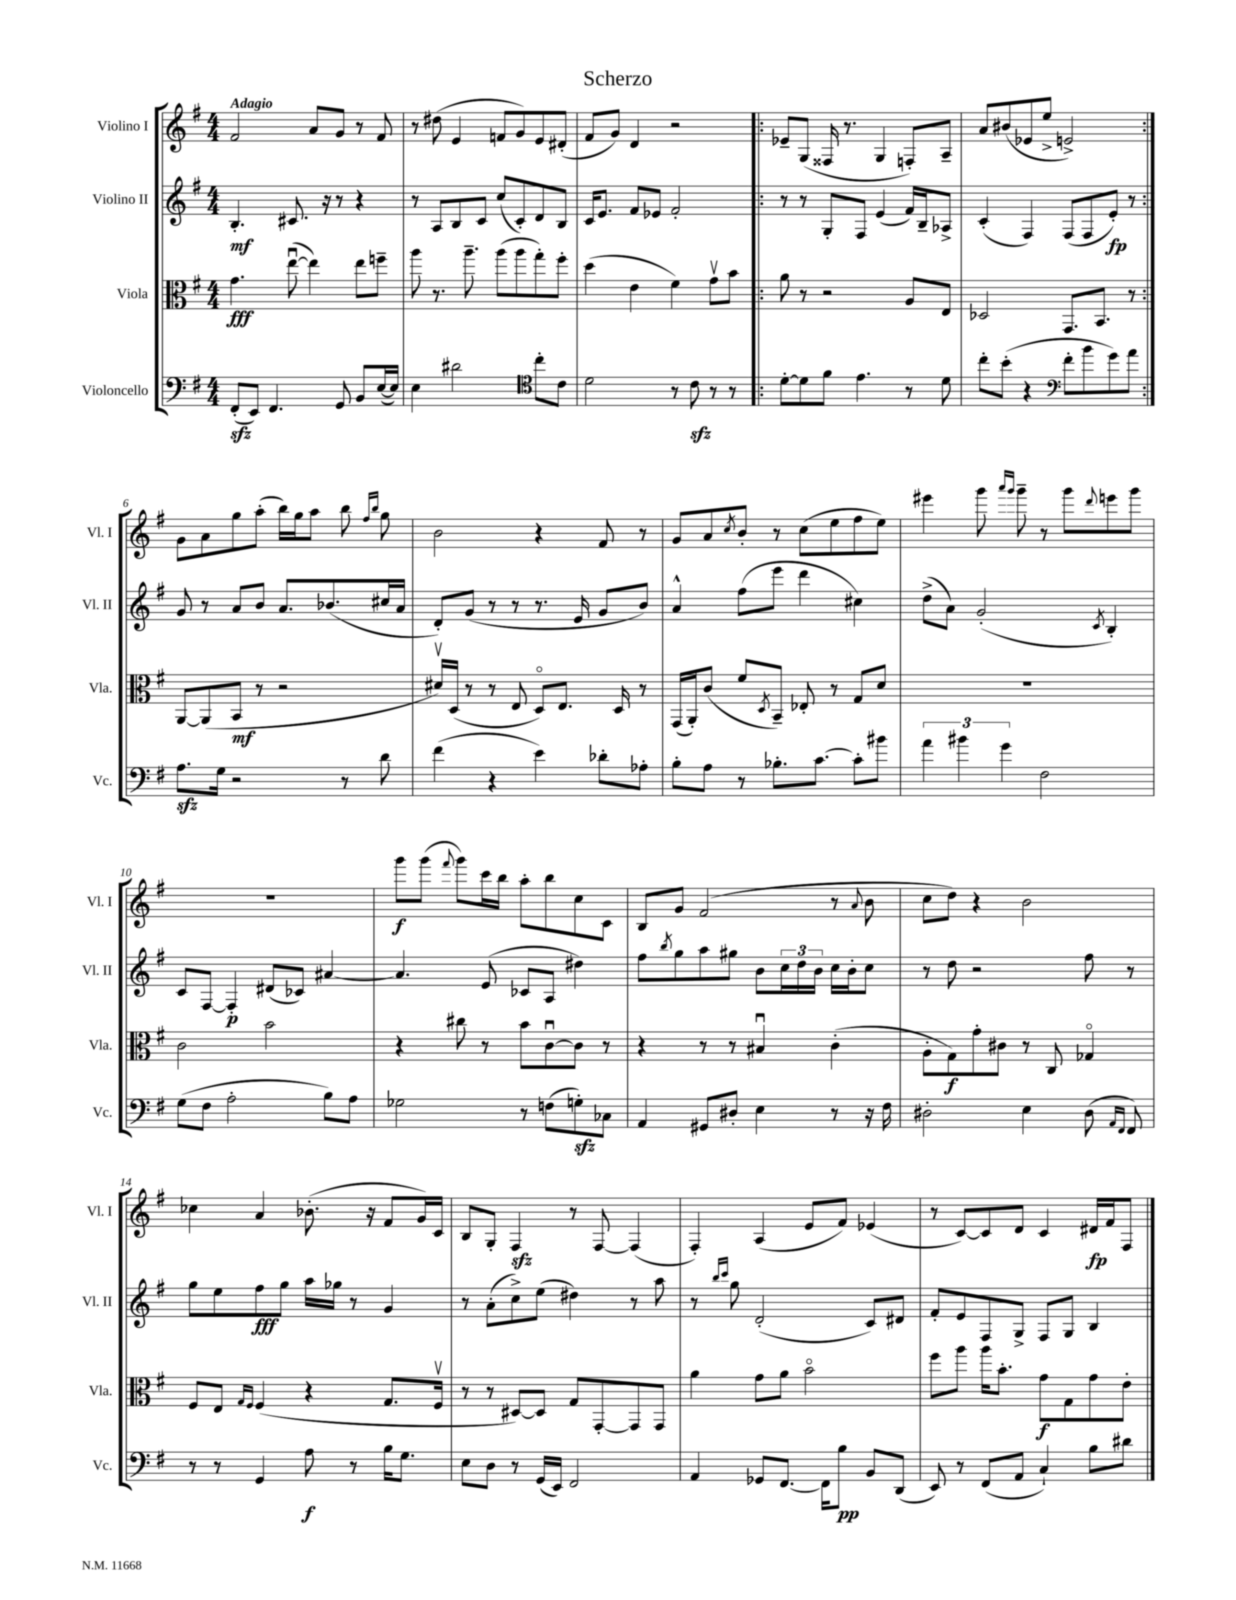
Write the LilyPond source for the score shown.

\header { title = "Scherzo" }
<<
\new StaffGroup <<
\new Staff = "s0" \with { instrumentName = "Violino I" shortInstrumentName = "Vl. I" } {
    \clef treble \key g \major \numericTimeSignature \time 4/4 \tempo "Adagio"
    fis'2 a'8 g'8 r8 fis'8 |
    r8 dis''8( e'4 f'8 g'8) e'8 dis'8-.( |
    fis'8 g'8) d'4 r2 |
    \repeat volta 2 { ees'8-- g8( fisis16 r8. g4 f8-.) a8-- |
    a'8 bis'8( ees'8 e''8-> e'2->) | }
    g'8 a'8 g''8 a''8-.( b''16) g''16 a''8 b''8 \grace { fis''16 b''16 } g''8 |
    b'2 r4 fis'8 r8 |
    g'8 a'8 \acciaccatura { c''8 } b'8-. r8 c''8( e''8 fis''8 e''8) |
    eis'''4 g'''8 \grace { a'''16 g'''16 } g'''8-- r8 g'''8 \appoggiatura { d'''8 } e'''8 g'''8 |
    R1 |
    g'''8\f g'''8( \appoggiatura { fis'''8 } g'''8) c'''16 b''16 a''8-. b''8 c''8 c'8 |
    b8 g'8 fis'2( r8 \appoggiatura { a'8 } b'8 |
    c''8 d''8) r4 b'2 |
    ces''4 a'4 bes'8.-.( r16 fis'8 g'16) c'16 |
    b8 g8-. fis4\sfz r8 fis8~ fis4( |
    fis4-.) a4( e'8 fis'8) ees'4( |
    r8 c'8~) c'8 d'8 c'4 dis'16\fp fis'16 fis8 \bar "|." |
}
\new Staff = "s1" \with { instrumentName = "Violino II" shortInstrumentName = "Vl. II" } {
    \clef treble \key g \major \numericTimeSignature \time 4/4
    b4.-.\mf cis'8. r16 r8 r4 |
    r8 a8 b8 c'8 c''8( c'8-.) d'8 b8 |
    c'16 e'8. fis'8 ees'8 fis'2-. |
    \repeat volta 2 { r8 r8 g8-. fis8 e'4( fis'16) b16-- aes8-> |
    c'4-.( fis4) fis8( fis8 e'8-.\fp) r8 | }
    g'8 r8 a'8 b'8 a'8. bes'8.( cis''16 a'16 |
    d'8-.) g'8( r8 r8 r8. e'16 g'8 b'8) |
    a'4-^ fis''8( e'''8 d'''4 cis''4) |
    d''8->( a'8) g'2-.( \acciaccatura { c'8 } b4-.) |
    c'8 fis8~ fis4-.\p dis'8( ces'8) ais'4~ |
    ais'4. e'8( ces'8 a8 dis''4) |
    fis''8 \acciaccatura { b''8 } g''8 a''8 gis''8 b'8 \tuplet 3/2 { c''16 d''16 b'16 } c''16 b'16-. c''8 |
    r8 d''8 r2 fis''8 r8 |
    g''8 e''8 fis''8\fff g''8 a''16 ges''16 r8 g'4 |
    r8 a'8-.( c''8->) e''8( dis''4) r8 a''8 |
    r8 \grace { b''16 c'''16 } g''8 d'2-.( c'8) dis'8 |
    fis'8-. e'8 fis8 g8-> fis8 g8 b4 \bar "|." |
}
\new Staff = "s2" \with { instrumentName = "Viola" shortInstrumentName = "Vla." } {
    \clef alto \key g \major \numericTimeSignature \time 4/4
    g'4.\fff e''8~\downbow( e''4) e''8 f''8-- |
    a''8 r8. a''8.-- a''8( a''8 g''8-.) fis''8-. |
    d''4( e'4 fis'4) g'8\upbow b'8 |
    \repeat volta 2 { a'8 r8 r2 a8 e8 |
    des2 g,8. b,8. r8 | }
    a,8~ a,8( b,8\mf r8 r2 |
    dis'16\upbow) d16( r8 r8 e8 d8\flageolet) e8. d16 r8 |
    g,16( a,16-.) c'8( fis'8 \acciaccatura { d8 } b,8--) ees8-. r8 g8 d'8 |
    R1 |
    c'2 b'2 |
    r4 cis''8 r8 b'8 c'8~\downbow c'8 r8 |
    r4 r8 r8 bis4\downbow c'4-.( |
    a8-. g8\f) g'8-. cis'8 r8 c8 ges4\flageolet |
    fis8 e8 \grace { g16 fis16 } fis4( r4 g8. fis16\upbow |
    r8 r8 dis8~) dis8 g8 g,8~-. g,8 g,8 |
    a'4 g'8 a'8 b'2\flageolet |
    fis''8 a''8 a''16 b'8.-. g'8\f g8 g'8 e'8-. \bar "|." |
}
\new Staff = "s3" \with { instrumentName = "Violoncello" shortInstrumentName = "Vc." } {
    \clef bass \key g \major \numericTimeSignature \time 4/4
    fis,8-.\sfz( e,8) fis,4. g,8 b,8 e16~( e16) |
    e4 dis'2 \clef tenor c''8-. c'8 |
    d'2 r8 c'8\sfz r8 r8 |
    \repeat volta 2 { d'8~-. d'8 fis'8 e'4. r8 d'8 |
    c''8-. b'8-.( r4 \clef bass fis'8-. b'8 g'8) a'8 | }
    a8.\sfz g16 r2 r8 d'8 |
    fis'4( r4 e'4) des'8-. aes8-. |
    b8-. a8 r8 bes8.-. c'8.~ c'8-. bis'8 |
    \tuplet 3/2 { a'4 bis'4 g'4 } fis2 |
    g8( fis8 a2-. b8) a8 |
    ges2 r8 f8( g8-.\sfz) ces8 |
    a,4 gis,8 dis8-. e4 r8 r16 fis16 |
    dis2-. e4 dis8( \grace { a,16 fis,16 } fis,8) |
    r8 r8 g,4 a8\f r8 b16 g8. |
    e8 d8 r8 g,16( e,16) fis,2 |
    a,4 ges,8 fis,8.~ fis,16 b8\pp b,8 d,8( |
    e,8) r8 fis,8( a,8 c4-!) b8 dis'8 \bar "|." |
}
>>
>>
